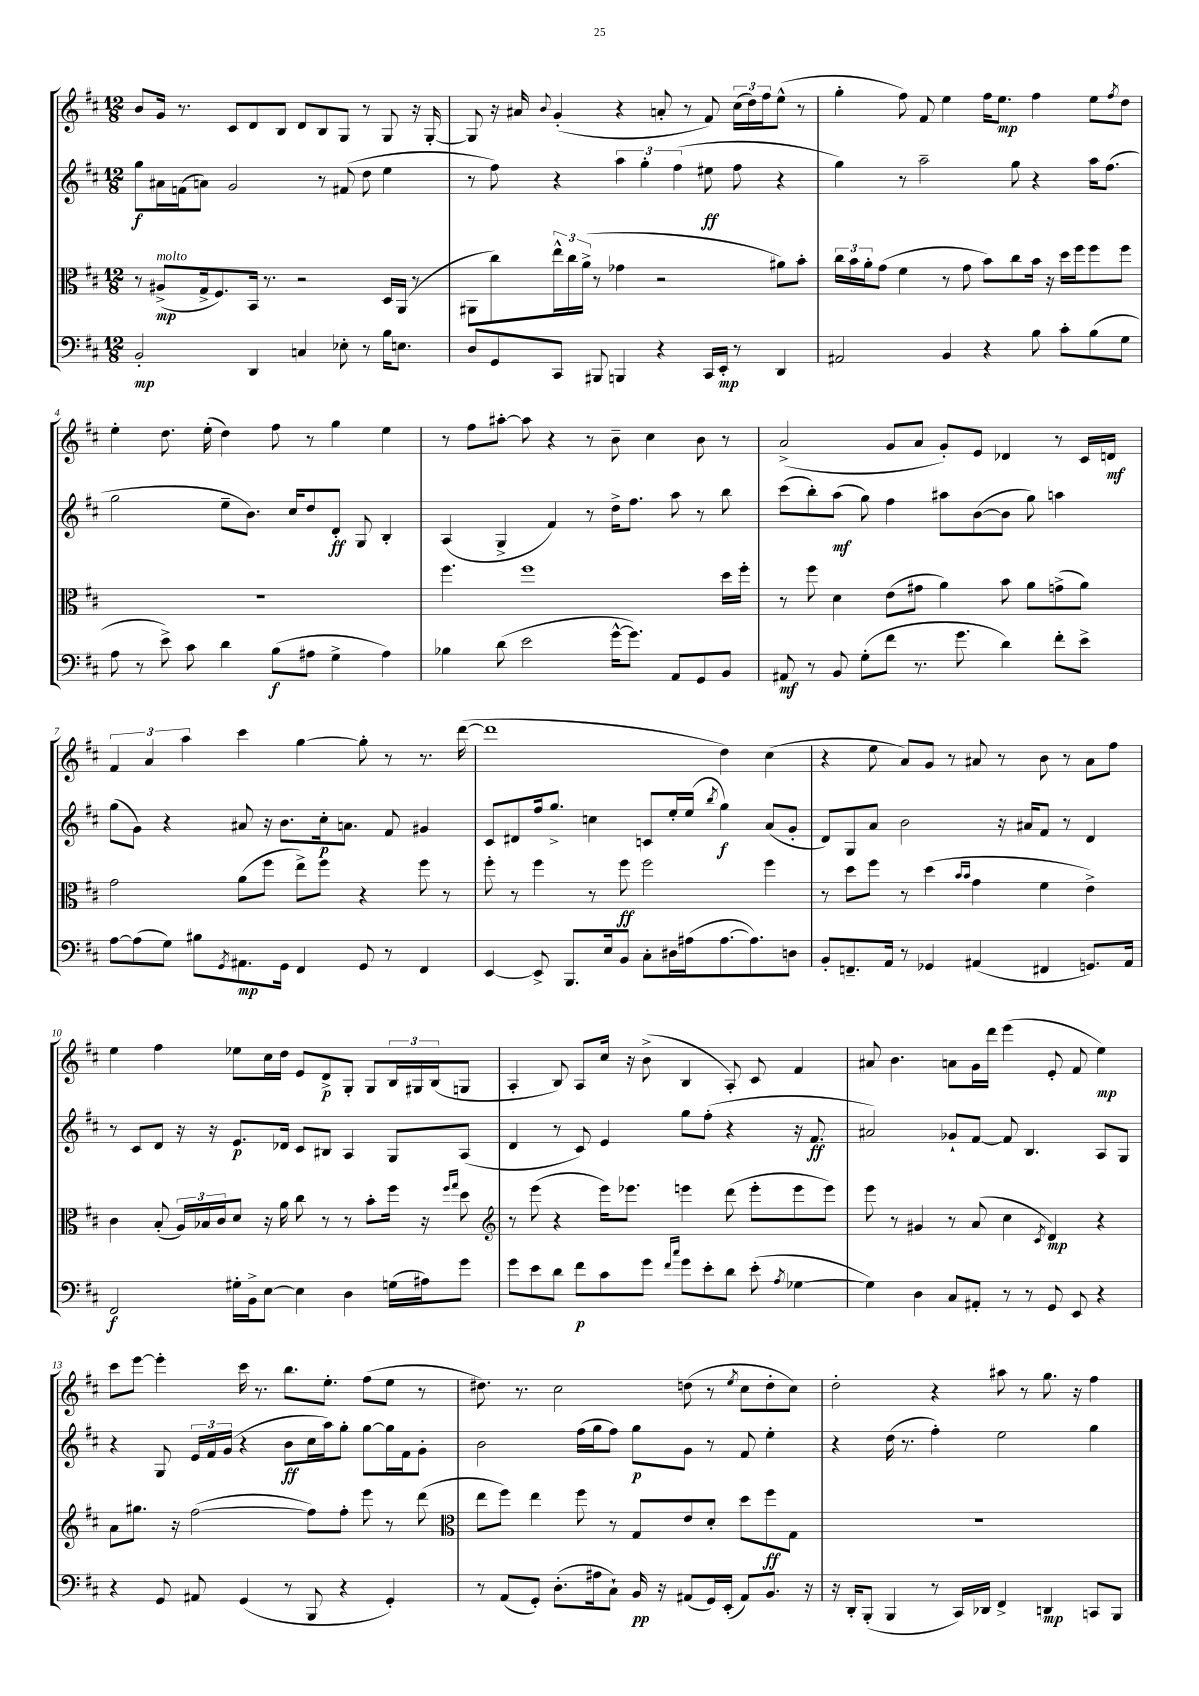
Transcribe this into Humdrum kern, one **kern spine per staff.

**kern	**kern	**kern	**kern
*staff4	*staff3	*staff2	*staff1
*clefF4	*clefC3	*clefG2	*clefG2
*k[f#c#]	*k[f#c#]	*k[f#c#]	*k[f#c#]
*M12/8	*M12/8	*M12/8	*M12/8
2BB'	8r	8gg	8b
.	(8A#^	16a#	16g
.	.	(16f	8.r
.	16G^	8a)	.
.	8.F#)	.	.
.	.	2g	8c#
4DD	16BB	.	8d
.	8.r	.	.
.	.	.	8B
4C	2r	.	8d
.	.	8r	8B
8E-'	.	(8f#	8G
8r	.	8dd	8r
16B	16D	4ee	8G
8.E	(16AA	.	.
.	8r	.	16r
.	.	.	[16G'
=	=	=	=
8D	8AA#	8r	8G]
8GG	8cc#)	8ff#)	16r
.	.	.	16a#
.	.	.	8qqb
8CC#	24ee^^	4r	(4g'
.	24cc#	.	.
.	(24a^	.	.
8BBB#	8r	.	.
4BBB	4g-	6aa	4r
.	.	6gg'	.
4r	2r	.	8a'
.	.	(6ff#	.
.	.	.	8r
16CC#	.	8ee#	8f#)
16EE'	.	.	.
8r	.	8ff#	(24cc#
.	.	.	24dd)
.	.	.	24ff#
4DD	8a#)	4r	(8ee^^
.	8b'	.	8r
=	=	=	=
2AA#	24cc#	4gg)	4gg'
.	24b	.	.
.	24a'	.	.
.	(8g	.	.
.	4f#	8r	8ff#)
.	.	2aa~	8f#
4BB	8r	.	4ee
.	8g	.	.
4r	8b)	.	16ff#
.	.	.	8.ee
.	8cc#	8gg	.
8B	16b	4r	4ff#
.	16r	.	.
8c#'	16dd	.	.
.	16ff#	.	.
(8B	8ff#	16aa	8ee
.	.	(8.ff#	.
.	.	.	8qff#
8G	8ff#	.	8dd
=	=	=	=
8A	1.r	2gg	4ee'
8r	.	.	.
8e^)	.	.	8.dd
8c#	.	.	.
.	.	.	(16ee'
4d	.	8ee~	4dd)
.	.	8.b)	.
(8B	.	.	8ff#
.	.	16cc#	.
8A#	.	8dd	8r
4G^	.	8d'	4gg
.	.	8G	.
4A#)	.	4B'	4ee
=	=	=	=
4B-	4.ff#	(4A	8r
.	.	.	8ff#
(8d	.	4G^	[8aa#'
2e	1ff#	.	8aa#]
.	.	4f#)	4r
.	.	8r	8r
[16g^^	.	16dd^	8b~
8.g])	.	8.ff#	.
.	.	.	4cc#
8AA	.	8aa	.
8GG	.	8r	8b
8BB	16dd	8bb	8r
.	16ff#'	.	.
=	=	=	=
8AA#	8r	(8ccc#	(2a^
8r	8ff#	8bb')	.
8BB	4d	(8aa	.
(8G'	.	8gg)	.
8f#	(8e	4ff#	8g
8.r	8g#	.	8a
.	4a)	8aa#	8g')
8.g	.	.	.
.	.	([8b	8e
4d)	8b	8b]	4d-
.	8a	8gg)	.
8f#'	(8g^	4aa	8r
8e^	8a)	.	16c#
.	.	.	16d
=	=	=	=
[8A	2g	(8gg	6f#
(8A]	.	8g)	.
.	.	.	6a
8G)	.	4r	.
.	.	.	6aa
8B#	.	.	.
8qGG	.	.	.
8.AA#	(8a	8a#	4ccc#
.	8ff#	16r	.
16GG	.	8.b	.
4FF#	8ee^)	.	[4gg
.	8ff#	16cc#'	.
.	.	8.a	.
8GG	4r	.	8gg']
8r	.	8f#	8r
4FF#	8ff#	4g#	8.r
.	8r	.	.
.	.	.	([16ddd
=	=	=	=
[4EE	8ff#'	8c#	1ddd]
.	8r	8d#	.
8EE^]	4ff#	16ff#	.
.	.	8.gg^	.
8.BBB	.	.	.
.	8r	4cc	.
16E	.	.	.
8BB	8ff#	.	.
8C#'	2ff#	8c	.
16D#	.	16ee'	.
(16A#	.	(16ee	.
.	.	8qbb	.
[8.A#	.	4gg)	4dd)
8.A#])	.	.	.
.	4ff#	(8a	(4cc#
8D	.	8g'	.
=	=	=	=
8BB'	8r	8d)	4r
8.FF~	8dd	8G	.
.	8ff#	8a	8ee
16AA	.	.	.
8r	8r	2b	8a)
4GG-	(4dd	.	8g
.	.	.	8r
.	16qqb	.	.
.	16qqb	.	.
(4AA#	4g	.	8a#
.	.	16r	8r
.	.	16a#	.
4FF#	4f#	8f#	8b
.	.	8r	8r
8.GG)	4e^)	4d	8a#
.	.	.	8ff#
16AA#	.	.	.
=	=	=	=
2FF#	4c#	8r	4ee
.	.	8c#	.
.	(8B'	8d	4ff#
.	24A)	16r	.
.	24B-	.	.
.	.	16r	.
.	24c#	.	.
16G#'	8d	8.e	8ee-
16BB^	.	.	.
[8E	16r	.	16cc#
.	16a	16d-	16dd
4E]	8cc#	8c#	8e
.	8r	8B#	8d^
4D	8r	4A	8G'
.	8b'	.	8G
(16G	16ff#	8G	24B
.	.	.	24G#
16A#)	16r	.	.
.	.	.	(24B
.	16qqff#	.	.
.	16qqgg	.	.
8g	8dd	(8A	8G
=	=	=	=
*	*clefG2	*	*
8g	8r	4d	4A'
8e	(8eee	.	.
8d	4r	8r	8B)
8f#	.	8c#)	8A
8c#	16eee)	4e	16cc#
.	8.eee-	.	16r
8g	.	.	(8b^
16qqf#	.	.	.
16qqcc#	.	.	.
8g	4eee	8gg	4B
8e'	.	(8ff#'	.
8d	(8ddd	4r	8A')
(8e'	8eee'	.	8c#
8qA	.	.	.
[4G-	8eee	16r	4f#
.	.	8.f#	.
.	8eee)	.	.
=	=	=	=
4G-])	8eee	2a#)	8a#
.	8r	.	4.b
4D	4g#	.	.
8C#	8r	8g-`	8a
8AA#'	(8a	[8f#	16g
.	.	.	16ddd
8r	4cc#	8f#]	(4eee
8r	.	4.B	.
.	8qc#	.	.
8GG	4d)	.	8e'
8EE	.	.	8f#
4r	4r	8A	4ee)
.	.	8G	.
=	=	=	=
4r	8a	4r	8ccc#
.	8.gg#	.	[8eee
8GG	.	8G	4eee']
.	16r	.	.
8AA#	([2ff#	24e	.
.	.	24f#	.
.	.	(24g	.
(4GG	.	4r	16ccc#
.	.	.	8.r
8r	.	8b	8.bb
8BBB	8ff#])	16cc#	.
.	.	16aa)	8.ee'
4r	8ff#'	8gg'	.
.	8eee	[8gg	(8ff#
4GG')	8r	16gg]	8ee
.	.	16f#	.
.	(8ddd	8g'	8r
=	=	=	=
*	*clefC3	*	*
8r	8ee	2b	8.dd#)
(8AA	8ff#)	.	.
.	.	.	8.r
8GG')	4ee	.	.
(8.D'	.	.	2cc#
.	8ff#	(16ff#	.
16A#	.	16gg	.
8C#`)	8r	8ff#)	.
16BB	8G	8gg	.
16r	.	.	.
(8AA#	8e	8g	(8dd
16GG)	8d'	8r	8r
(16EE'	.	.	.
.	.	.	8qee
8AA#)	8dd	8f#	8cc#
8.BB	8ff#	4ee'	8dd'
.	8G	.	8cc#)
16r	.	.	.
=	=	=	=
16r	1.r	4r	2dd'
16DD'	.	.	.
(8BBB'	.	.	.
4BBB	.	(16dd	.
.	.	8.r	.
8r	.	4ff#')	4r
16CC#)	.	.	.
16DD-	.	.	.
4FF#^	.	2ee	8aa#
.	.	.	8r
4DD	.	.	8.gg
.	.	.	16r
8CC	.	4gg	4ff#
8BBB	.	.	.
==	==	==	==
*-	*-	*-	*-
